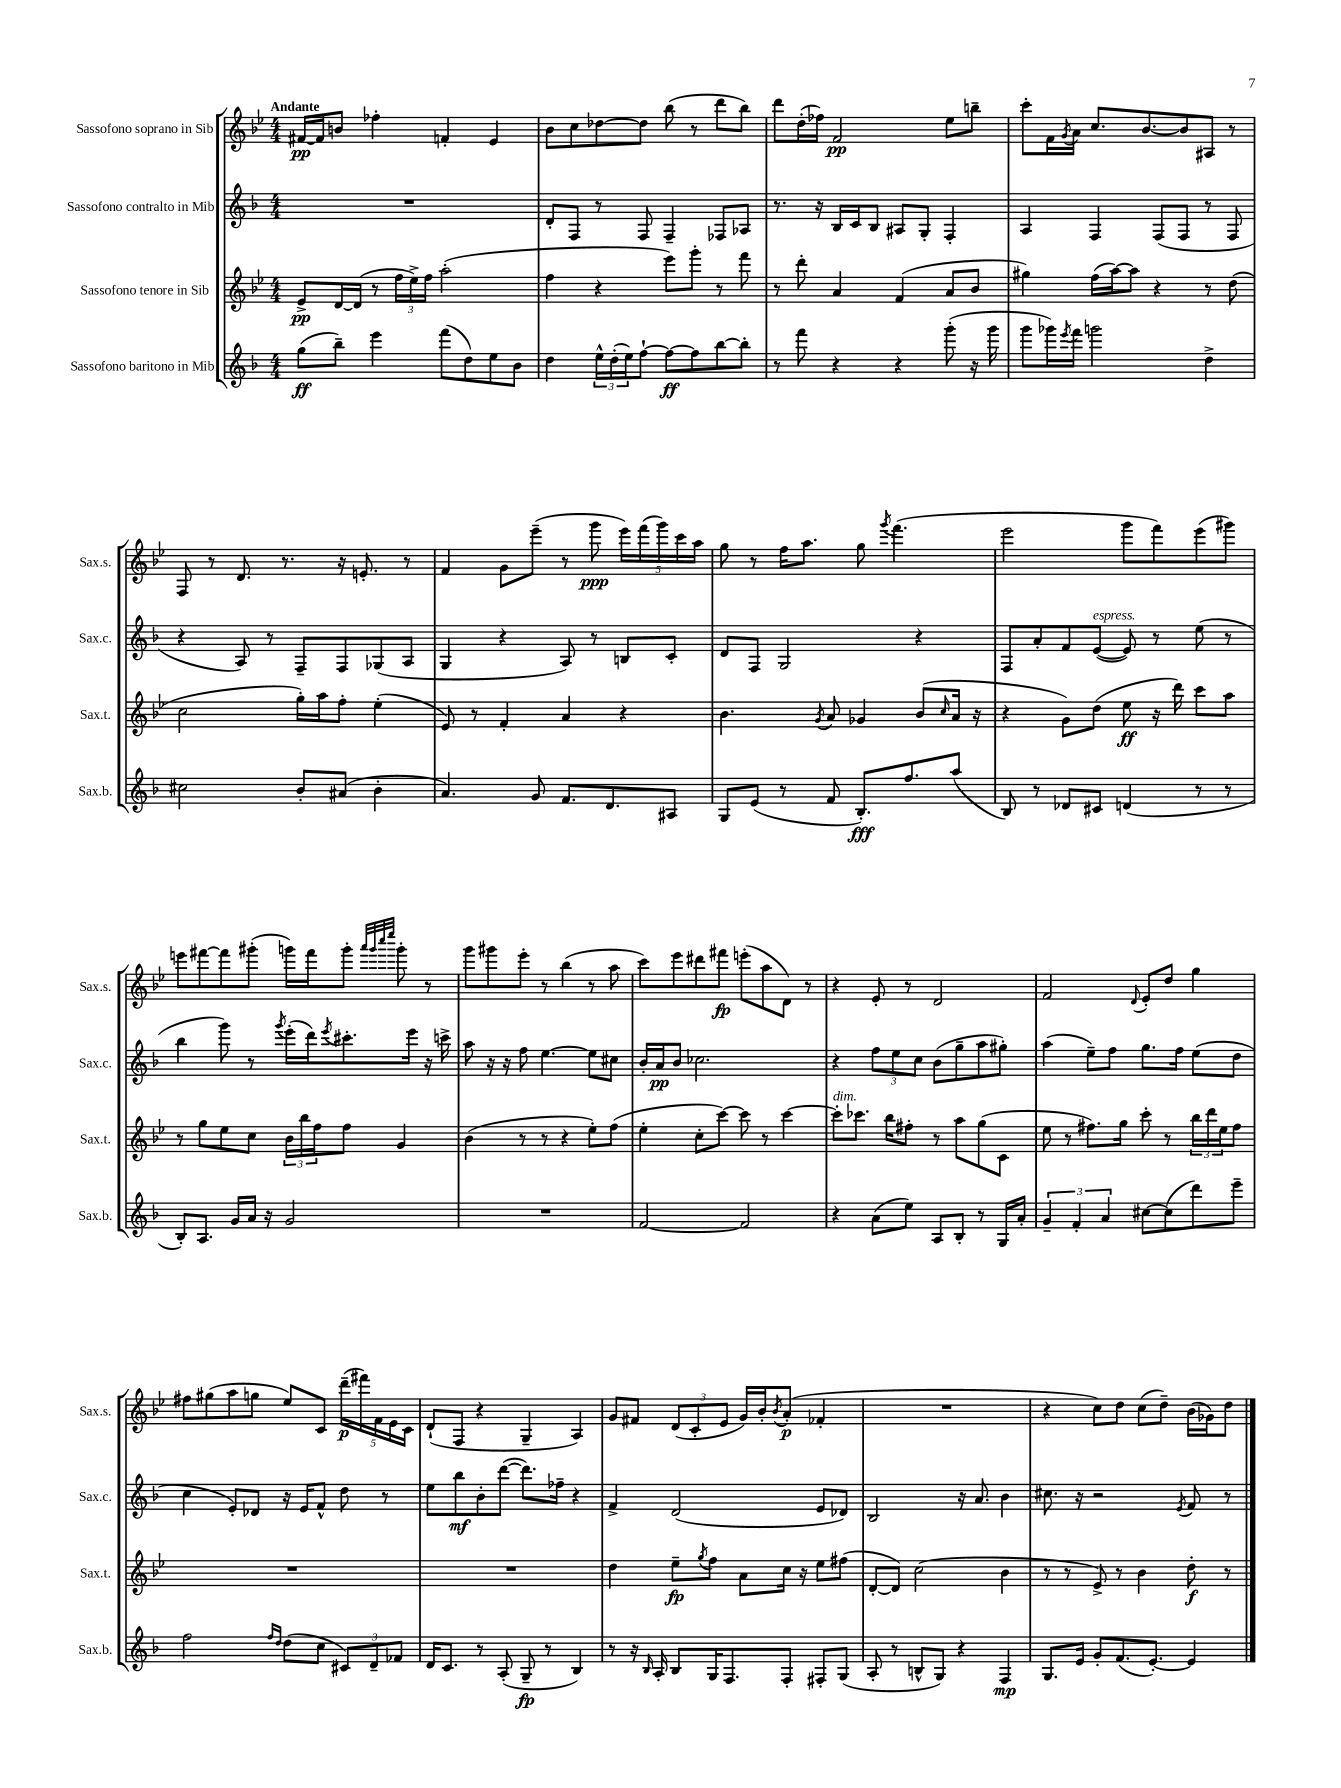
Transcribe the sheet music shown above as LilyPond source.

<<
\new StaffGroup <<
\new Staff = "s0" \with { instrumentName = "Sassofono soprano in Sib" shortInstrumentName = "Sax.s." } {
    \clef treble \key bes \major \numericTimeSignature \time 4/4 \tempo "Andante"
    fis'16~\pp fis'16 b'8 fes''4-. f'4-. ees'4 |
    bes'8 c''8 des''8~ des''8 bes''8( r8 d'''8 bes''8) |
    d'''8 d''16-.( fes''16) f'2\pp ees''8 b''8-- |
    c'''8-. f'16 \acciaccatura { g'8 } a'16 c''8. bes'8.~ bes'8 ais8 r8 |
    f8 r8 d'8. r8. r16 e'8.-. r8 |
    f'4 g'8 ees'''8--( r8 g'''8\ppp \tuplet 5/4 { ees'''16) f'''16( g'''16) c'''16 a''16 } |
    g''8 r8 f''16 a''8. g''8 \acciaccatura { g'''8 } f'''4.( |
    ees'''2 g'''8 f'''8) ees'''8( gis'''8) |
    e'''8 fis'''8~ fis'''8 gis'''8-.( g'''16) fis'''16 g'''8-. \grace { a'''32 g'''32 c''''32 ees''''32 } g'''8-. r8 |
    g'''8 gis'''8 ees'''8-. r8 bes''4( r8 a''8 |
    c'''8) ees'''8 dis'''8 fis'''8\fp e'''8-.( a''8 d'8) r8 |
    r4 ees'8-. r8 d'2 |
    f'2 \appoggiatura { d'8 } ees'8-. d''8 g''4 |
    fis''8 gis''8( a''8 g''8 ees''8) c'8 \tuplet 5/4 { d'''16--\p( fis'''16) f'16 ees'16 c'16 } |
    d'8-!( f8 r4 g4-- a4) |
    g'8 fis'8 \tuplet 3/2 { d'8( c'8-. ees'8 } g'16) bes'16-. \acciaccatura { bes'8 } a'8-.\p( fes'4-. |
    R1 |
    r4 c''8) d''8 c''8( d''8--) bes'16( ges'16) d''8 \bar "|." |
}
\new Staff = "s1" \with { instrumentName = "Sassofono contralto in Mib" shortInstrumentName = "Sax.c." } {
    \clef treble \key f \major \numericTimeSignature \time 4/4
    R1 |
    d'8-. f8 r8 f8 f4-- fes8 aes8 |
    r8. r16 bes16 c'16 bes8 ais8 g8-. f4-. |
    a4 f4 f8( f8 r8 f8 |
    r4 a8) r8 f8-- f8 ges8( a8 |
    g4 r4 a8) r8 b8 c'8-. |
    d'8 f8 g2 r4 |
    f8 a'8-. f'8 e'8~^\markup { \italic "espress." }( e'8) r8 e''8( r8 |
    bes''4 g'''8) r8 \acciaccatura { g'''8 } e'''16-.( d'''16) \acciaccatura { e'''8 } cis'''8.-. e'''16 r16 c'''16-> |
    a''8 r16 r16 f''8 e''4.~ e''8 cis''8 |
    bes'16-. a'16\pp bes'8 ces''2. |
    r4 \tuplet 3/2 { f''8 e''8 c''8 } bes'8( g''8-- a''8 gis''8-.) |
    a''4( e''8--) f''8 g''8. f''16 e''8( d''8 |
    c''4 e'8-.) des'8 r16 e'16 f'8-^ d''8 r8 |
    e''8 bes''8\mf bes'8-. d'''8~( d'''8.) fes''16-- r4 |
    f'4-> d'2( e'8 des'8) |
    bes2 r16 a'8. bes'4 |
    cis''8. r16 r2 \acciaccatura { e'8 } f'8 r8 \bar "|." |
}
\new Staff = "s2" \with { instrumentName = "Sassofono tenore in Sib" shortInstrumentName = "Sax.t." } {
    \clef treble \key bes \major \numericTimeSignature \time 4/4
    ees'8->\pp d'16~ d'16( r8 \tuplet 3/2 { f''16 ees''16->) f''16 } a''2-.( |
    f''4 r4 ees'''8) g'''8-. r8 f'''8 |
    r8 d'''8-. a'4 f'4( a'8 bes'8 |
    gis''4) f''16( a''16~) a''8 r4 r8 d''8( |
    c''2 g''16-.) a''16 f''8-. ees''4-.( |
    ees'8) r8 f'4-. a'4 r4 |
    bes'4. \acciaccatura { g'8 } a'8 ges'4 bes'8( \grace { c''16 } a'16 r16 |
    r4 g'8) d''8( ees''8\ff r16 d'''16) c'''8 a''8 |
    r8 g''8 ees''8 c''8 \tuplet 3/2 { bes'16 bes''16 f''16 } f''8 g'4 |
    bes'4( r8 r8 r4 ees''8-.) f''8( |
    ees''4-. c''8-. c'''8~) c'''8 r8 c'''4~ |
    c'''8-.^\markup { \italic "dim." } ces'''8. bes''16 fis''8-. r8 a''8 g''8( c'8 |
    ees''8 r8 fis''8.) g''16 c'''8-. r8 \tuplet 3/2 { bes''16 d'''16 ees''16 } fis''8 |
    R1 |
    R1 |
    d''4 ees''8--\fp \acciaccatura { g''8 } f''8 a'8 c''16 r16 ees''8 fis''8( |
    d'8~-. d'8) c''2( bes'4 |
    r8 r8 ees'8->) r8 bes'4 d''8-.\f r8 \bar "|." |
}
\new Staff = "s3" \with { instrumentName = "Sassofono baritono in Mib" shortInstrumentName = "Sax.b." } {
    \clef treble \key f \major \numericTimeSignature \time 4/4
    g''8\ff( bes''8--) e'''4 f'''8( d''8) e''8 bes'8 |
    d''4 \tuplet 3/2 { e''16-^ d''16-.( e''16) } f''8~-! f''8~\ff f''8 bes''8~ bes''8-. |
    r8 f'''8 r4 r4 g'''8-.( r16 g'''16 |
    g'''8 ges'''16) \acciaccatura { e'''8 } f'''16 g'''2 d''4-> |
    cis''2 bes'8-. ais'8( bes'4-. |
    a'4.) g'8 f'8. d'8. ais8 |
    g8 e'8( r8 f'8 bes8.-.\fff) f''8. a''8( |
    bes8) r8 des'8 cis'8 d'4( r8 r8 |
    bes8-.) a8. g'16 a'16 r16 g'2 |
    R1 |
    f'2~ f'2 |
    r4 a'8( e''8) a8 bes8-. r8 g16 a'16-. |
    \tuplet 3/2 { g'4-- f'4-. a'4 } cis''8~ cis''8( d'''8) e'''8-- |
    f''2 \grace { f''16 d''16 } d''8( c''8 \tuplet 3/2 { cis'8) d'8-- fes'8 } |
    d'16 c'8. r8 a8-.( g8--\fp r8 bes4) |
    r8 r16 \grace { bes16 } a16-. bes8 g16 f8. f8-. fis8-. g8( |
    a8-. r8 b8-^ g8) r4 f4\mp |
    g8. e'16 g'8-. f'8.( e'8.~-.) e'4 \bar "|." |
}
>>
>>
\layout { \context { \Score \remove "Bar_number_engraver" } }
